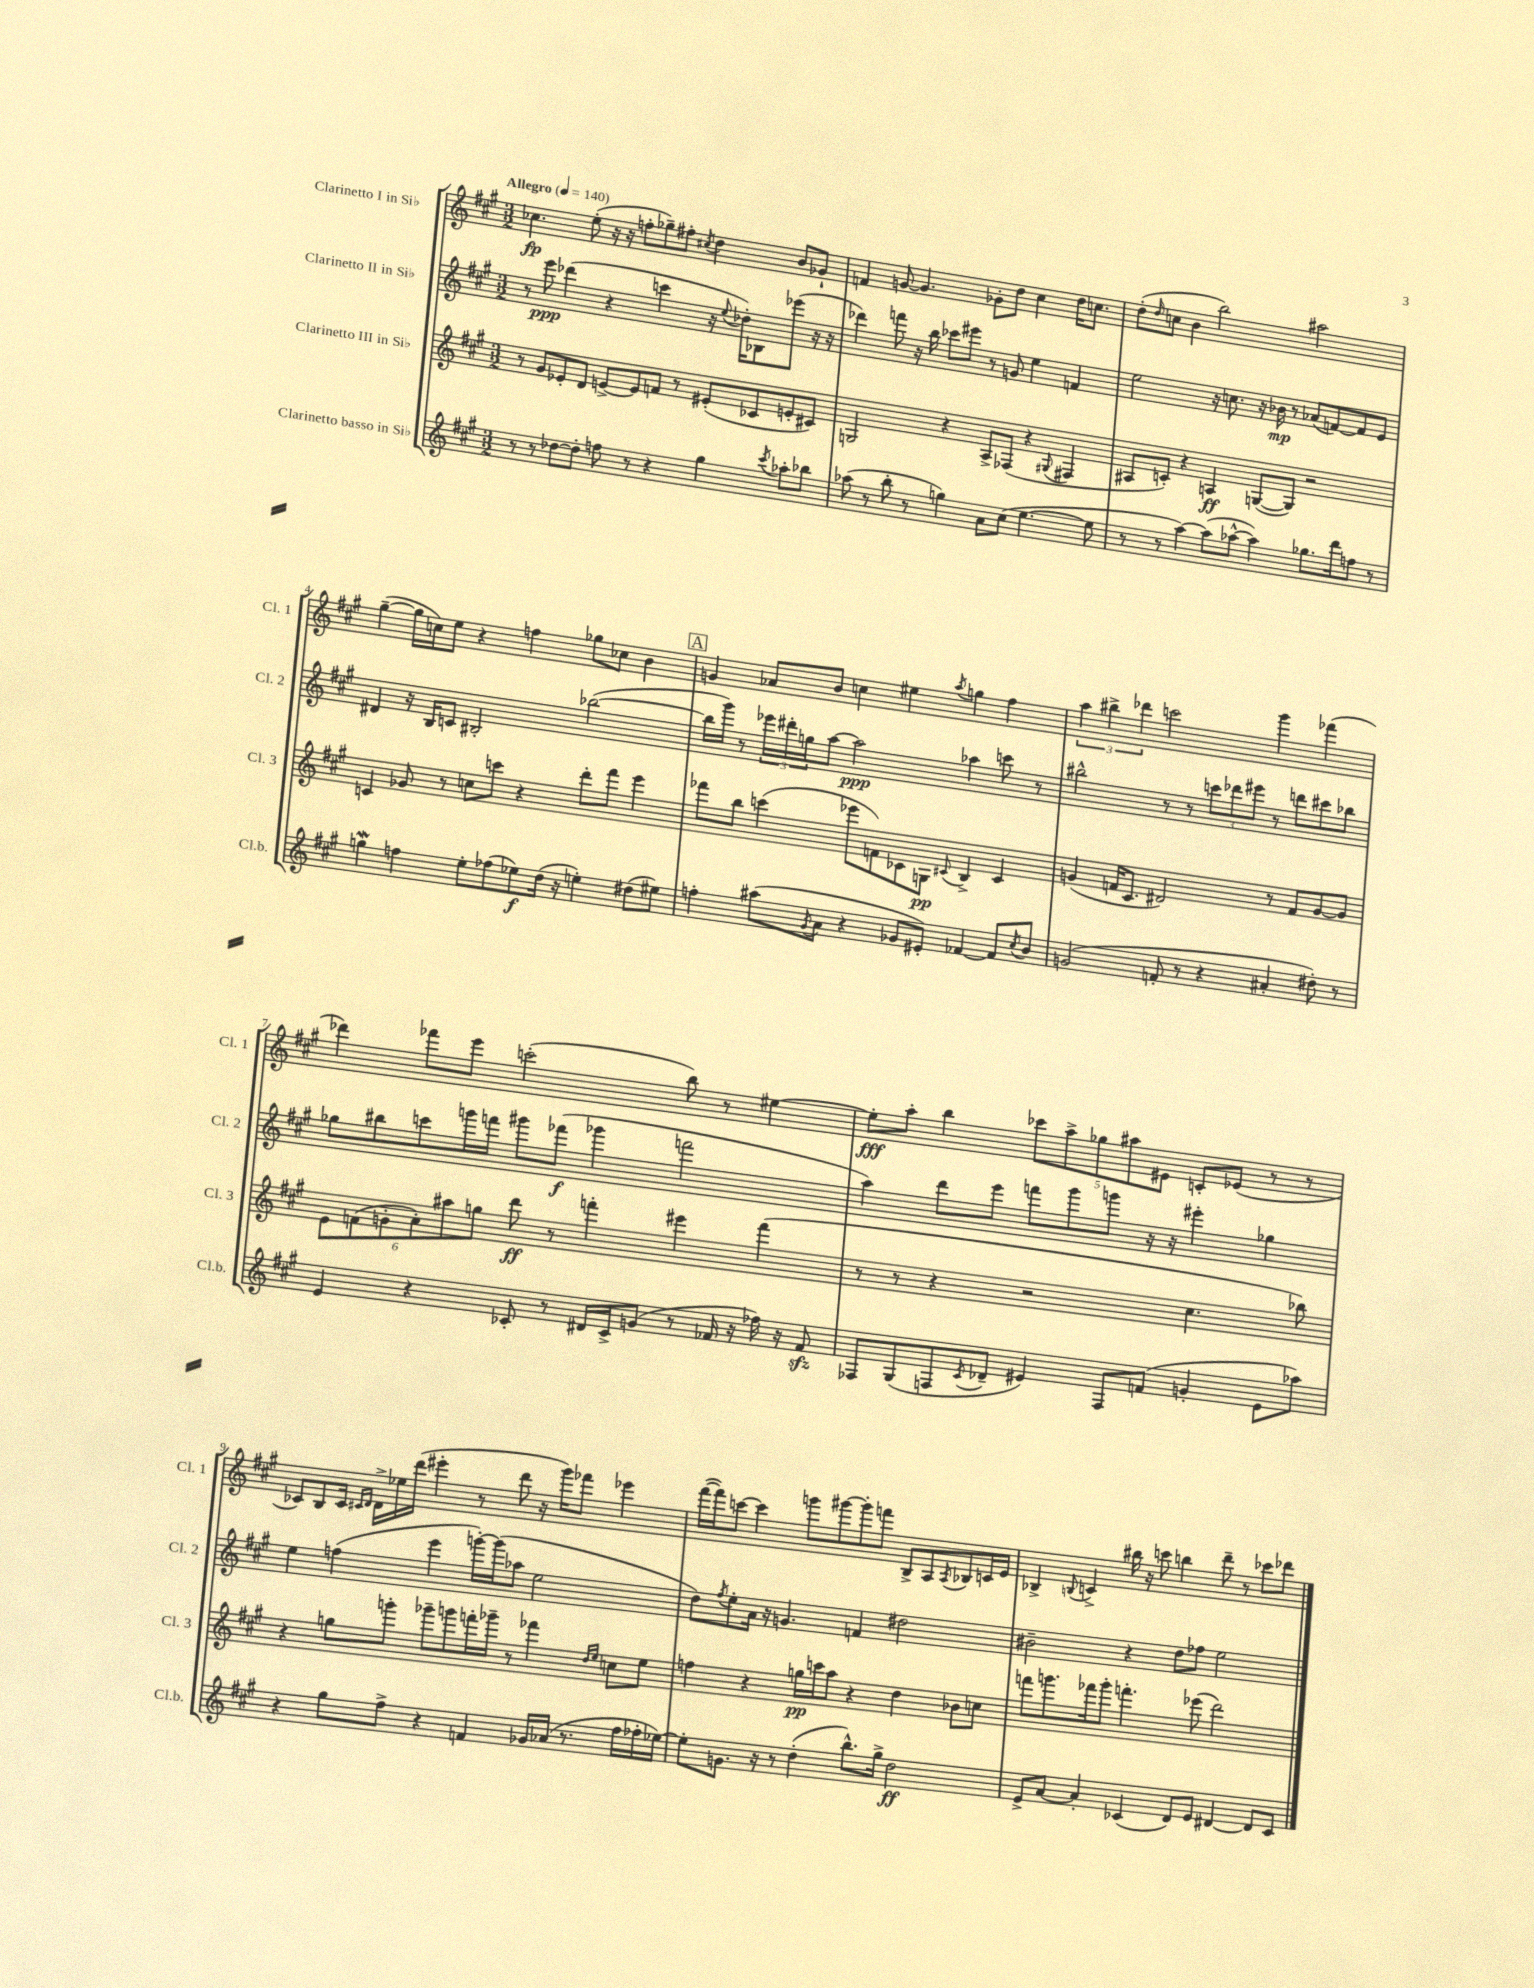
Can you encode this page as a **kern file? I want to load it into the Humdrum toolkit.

**kern	**kern	**kern	**kern
*staff4	*staff3	*staff2	*staff1
*clefG2	*clefG2	*clefG2	*clefG2
*k[f#c#g#]	*k[f#c#g#]	*k[f#c#g#]	*k[f#c#g#]
*M3/2	*M3/2	*M3/2	*M3/2
*MM140	*MM140	*MM140	*MM140
8r	8r	8r	4.cc-\
8r	8g#/L	8eee\	.
[8dd-\L	8e-'/	(4ddd-\	.
8dd-'\]J	8d/J	.	(8ee'\
8ff\	[8e^/L	4r	16r
.	.	.	16r
8r	8e/]	.	8ff'\L
4r	8f/J	4ccc\	8gg-~\)
.	8r	.	8ff#'\J
.	.	.	8qcc#/
4gg#\	(8e#'/L	16r	4dd\
.	.	8qqee/	.
.	.	16dd-'\LK)	.
.	8c-/	8B-\	.
8qccc#/	.	.	.
8aa-'\L	8e'/	(8eee-\J	8b/L
8bb-\J	8c#/J)	16r	8g-`/J
.	.	16r	.
=	=	=	=
(8aa-\	2G/	4ddd-\)	4f/
8r	.	.	.
8bb'\	.	8fff\	[8g/
8r	.	16r	4.g/]
.	.	16bb\	.
4gg\)	4r	8ccc-\L	.
.	.	8eee#\J	.
8a\L	8A^/L	8r	8g-'\L
(8cc#\J	(8F-/J	8g/	8dd\J
[4.ee\	4r	4ee\	4cc#\
.	8qqG#/	.	.
.	4F#/	4f/	16dd\LK
.	.	.	8.cc\J
8ee\]	.	.	.
=	=	=	=
8r	8A#/L	2ee\	(8dd'\L
.	.	.	16qqdd/
8r	8c'/J)	.	8cc\J
[4aa\)	4r	.	4b\
(8aa\]L	4A/	16r	2bb\)
.	.	8.cc\	.
[8aa-^^\J	.	.	.
4aa-\])	([8G/L	16r	.
.	.	16b-\	.
.	8G/]J)	8r	.
8.gg-\L	2r	(8a-/L	2aa#\
.	.	[8f/)	.
16ddd\k	.	.	.
8ff\J	.	8f/]	.
8r	.	8e/J	.
=	=	=	=
4gg\	4c/	4d#/	([4gg#~\
4ff\	8g-/	16r	16gg#\]LL
.	.	16B/LK	16cc\J)
.	8r	8c/J	8ee\J
8ee'\L	8cc\L	2B#'/	4r
(8ff-\	8ccc\J	.	.
8ee-\)	4r	.	4ff\
(16dd\Jk	.	.	.
16r	.	.	.
4ee'\)	8ddd'\L	([2bb-\	8gg-\L
.	8fff#\J	.	8cc-\J
(8dd#\L	4eee\	.	4b\
8ee#\J)	.	.	.
=	=	=	=
4ff'\	8fff-\L	16bb-\]LL	4g/
.	.	16ggg#\JJ)	.
.	8bb\J	8r	.
(8aa#\L	(4ccc\	24eee-\LL	8a-/L
.	.	24ddd#'\	.
.	.	24gg\J	.
8qg#/	.	.	.
8a\J	.	[8aa\J	8b/J
4r	8eee-\L	2aa\]	4cc\
.	8f\)	.	.
8g-/L	8c-\	.	4ee#\
8e#'/J)	8G\J	.	.
.	8qqc#/	.	8qaa/
[4f-/	4B^/	4aa-\	4gg\
8f-/]L	4c#/	8ccc\	4ff#\
8qcc#/	.	.	.
8b/J	.	8r	.
=	=	=	=
(2g/	(4g/	2bb#^^\	6aa\
.	.	.	6bb#^\
.	16f/LK	.	.
.	8.c#/J	.	.
.	.	.	6ddd-\
8f'/	2d#/)	8r	2ccc\
8r	.	8r	.
4r	.	12ccc\L	.
.	.	12ddd-\	.
.	.	12eee#\J	.
4a#'/	8r	8r	4ggg#\
.	8f/L	8ddd\L	.
8dd#'\)	[8g/	8ccc#\	(4fff-\
8r	8g/]J	8bb-\J	.
=	=	=	=
4e/	12e\L	8gg-\L	4ddd-\)
.	(12f\	.	.
.	.	8bb#\	.
.	12g'\	.	.
4r	12a'\)	8ccc\	8fff-\L
.	12aa#\	.	.
.	.	16ggg\L	8eee\J
.	12gg\J	.	.
.	.	16fff\JJ	.
8c-'/	8ddd\	8ggg#\L	(2ccc'\
8r	8r	(8fff-\J	.
16d#/LL	4fff'\	4ggg-\	.
16c-^/J	.	.	.
(8g/J	.	.	.
8r	4eee#\	2fff\	8bb\)
16f-/	.	.	8r
16r	.	.	.
16ff-\)	(4fff\	.	[4ee#\
16r	.	.	.
8f-/	.	.	.
=	=	=	=
8F-/L	8r	4aa\)	8ee#'\]L
(8G#/	8r	.	8aa'\J
8F/	4r	8ddd\L	4bb\
8qc#/	.	.	.
8d-~/J	.	8eee\J	.
4e#/)	2r	8fff\L	10ccc-\L
.	.	.	10aa^\
.	.	8ggg#\	.
.	.	.	10gg-\
8F/L	.	8ggg\J	.
.	.	.	10aa#\
(8f/J	.	16r	.
.	.	.	10e#\J
.	.	16r	.
4g'/	4.cc#\	4eee#'\	8c'/L
.	.	.	(8e-/J
8e#\L	.	4gg-\	8r
8aa-\J)	8bb-\)	.	8r
=	=	=	=
4r	4r	4ee\	8c-/L)
.	.	.	8B/
8gg#\L	8gg\L	(4ff\	16c-/Jk
.	.	.	16qqc#/LL
.	.	.	16qqd/JJ
.	.	.	16d^\LL
8ff#^\J	8ggg'\J	.	16ee-\
.	.	.	(16ddd\JJ
4r	8ggg-~\L	4eee\	4eee#'\
.	8ggg\	.	.
4f/	16fff'\L	[16ggg'\LL)	8r
.	16ggg-~\JJ	(16ggg\]J	.
.	8r	8aa-\J	8ddd\
16g-/LL	4fff-\	2ee\	16r
(16a-/JJ	.	.	16ggg#\LK)
8.r	.	.	8fff-\J
.	16qqdd/LL	.	.
.	16qqee/JJ	.	.
.	8cc\L	.	4eee-\
16ff#\LL	.	.	.
16ff-'\	8ee\J	.	.
[16ee-\JJ)	.	.	.
=	=	=	=
8ee-'\]L	4ff\	8dd\L)	([16fff#\LL
.	.	.	16fff#\]J)
.	.	8qff#/	.
8.g\J	.	8ee'\	[8ccc\J
.	4r	16a\Jk	4ccc\]
16r	.	16r	.
8r	.	4.g/	.
(4dd'\	16gg\LL	.	8ggg\L
.	16ccc\J	.	.
.	8aa\J	.	[8ggg#\
8.bb^^\L)	4r	4f/	8ggg#'\]
.	.	.	8fff\J
16gg#^\Jk	.	.	.
2dd\	4dd\	2dd#\	8B^/L
.	.	.	8A/
.	.	.	8qA/
.	8b-\L	.	8B-/
.	8cc\J	.	16c/L
.	.	.	16e/JJ
=	=	=	=
8e^/L	8fff\L	2b#~\	4B-^/
[8a/J	8.ggg\	.	.
.	.	.	8qqB/
4a'/]	.	.	4c^/
.	16fff-\k	.	.
.	8ggg'\J	.	.
(4c-/	4.fff'\	4r	16bb#\
.	.	.	16r
.	.	.	8ccc\
8d/L)	.	8dd\L	4bb\
8e/J	(8eee-\	8ff-\J	.
[4d#/	2ddd\)	2ee\	8ddd~\
.	.	.	8r
8d#/]L	.	.	8ccc-\L
8c-/J	.	.	8ddd-\J
==	==	==	==
*-	*-	*-	*-
